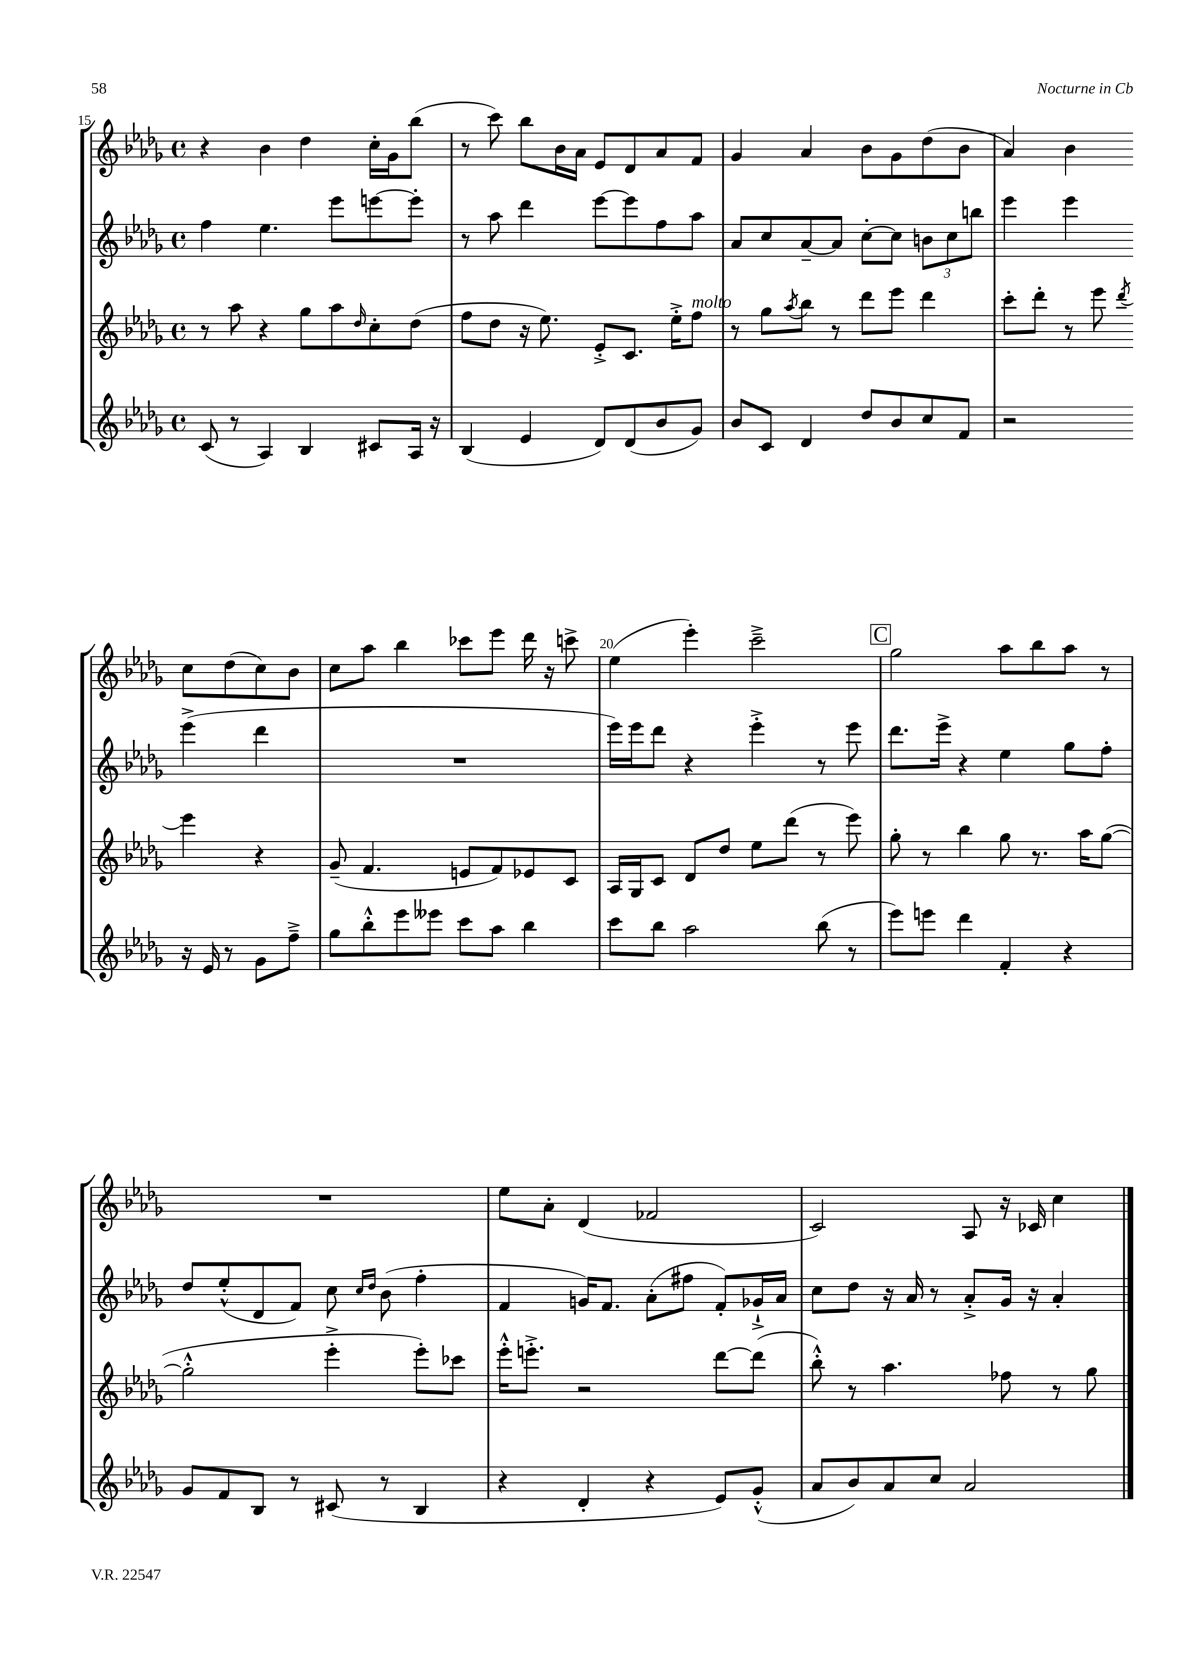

**kern	**kern	**kern	**kern
*staff4	*staff3	*staff2	*staff1
*clefG2	*clefG2	*clefG2	*clefG2
*k[b-e-a-d-g-]	*k[b-e-a-d-g-]	*k[b-e-a-d-g-]	*k[b-e-a-d-g-]
*M4/4	*M4/4	*M4/4	*M4/4
*met(c)	*met(c)	*met(c)	*met(c)
(8c	8r	4ff	4r
8r	8aa-	.	.
4A-)	4r	4.ee-	4b-
4B-	8gg-	.	4dd-
.	8aa-	8eee-	.
.	16qqdd-	.	.
8c#	8cc'	[8eee	16cc'
.	.	.	16g-
16A-	(8dd-	8eee']	(8bb-
16r	.	.	.
=	=	=	=
(4B-	8ff	8r	8r
.	8dd-	8aa-	8ccc)
4e-	16r	4ddd-	8bb-
.	8.ee-)	.	.
.	.	.	16b-
.	.	.	16a-
8d-)	8e-'^	[8eee-	8e-
(8d-	8.c	8eee-]	8d-
8b-	.	8ff	8a-
.	16ee-'^	.	.
8g-)	8ff	8aa-	8f
=	=	=	=
8b-	8r	8a-	4g-
8c	8gg-	8cc	.
.	8qaa-	.	.
4d-	8bb-	[8a-~	4a-
.	8r	8a-]	.
8dd-	8ddd-	[8cc'	8b-
8b-	8eee-	8cc]	8g-
8cc	4ddd-	12b	(8dd-
.	.	12cc	.
8f	.	.	8b-
.	.	12bb	.
=	=	=	=
2r	8ccc'	4eee-	4a-)
.	8ddd-'	.	.
.	8r	4eee-	4b-
.	8eee-	.	.
.	8qddd-	.	.
16r	4eee-	(4eee-^	8cc
16e-	.	.	.
8r	.	.	(8dd-
8g-	4r	4ddd-	8cc)
8ff~^	.	.	8b-
=	=	=	=
8gg-	(8g-~	1r	8cc
8bb-'^^	4.f	.	8aa-
8eee-	.	.	4bb-
8eee--	.	.	.
8ccc	8e	.	8ccc-
8aa-	8f)	.	8eee-
4bb-	8e-	.	16ddd-
.	.	.	16r
.	8c	.	8ccc^
=	=	=	=
8ccc	16A-	16eee-)	(4ee-
.	16G-	16eee-	.
8bb-	8c	8ddd-	.
2aa-	8d-	4r	4eee-')
.	8dd-	.	.
.	8ee-	4eee-'^	2ccc~^
.	(8ddd-	.	.
(8bb-	8r	8r	.
8r	8eee-)	8eee-	.
=	=	=	=
8eee-)	8gg-'	8.ddd-	2gg-
8eee	8r	.	.
.	.	16eee-^	.
4ddd-	4bb-	4r	.
4f'	8gg-	4ee-	8aa-
.	8.r	.	8bb-
4r	.	8gg-	8aa-
.	16aa-	.	.
.	([8gg-	8ff'	8r
=	=	=	=
8g-	2gg-'^^]	8dd-	1r
8f	.	(8ee-'^^	.
8B-	.	8d-	.
8r	.	8f)	.
(8c#	4eee-'^	8cc	.
.	.	16qqcc	.
.	.	16qqdd-	.
8r	.	(8b-	.
4B-	8eee-')	4ff'	.
.	8ccc-	.	.
=	=	=	=
4r	16eee-'^^	4f	8ee-
.	8.eee'^	.	.
.	.	.	8a-'
4d-'	2r	16g)	(4d-
.	.	8.f	.
4r	.	(8a-'	2f-
.	.	8ff#	.
8e-)	[8ddd-	8f')	.
(8g-'^^	(8ddd-]	16g-`^	.
.	.	16a-	.
=	=	=	=
8a-	8bb-'^^)	8cc	2c)
8b-)	8r	8dd-	.
8a-	4.aa-	16r	.
.	.	16a-	.
8cc	.	8r	.
2a-	.	8a-'^	8A-
.	8ff-	16g-	16r
.	.	16r	16c-
.	8r	4a-'	4cc
.	8gg-	.	.
==	==	==	==
*-	*-	*-	*-
